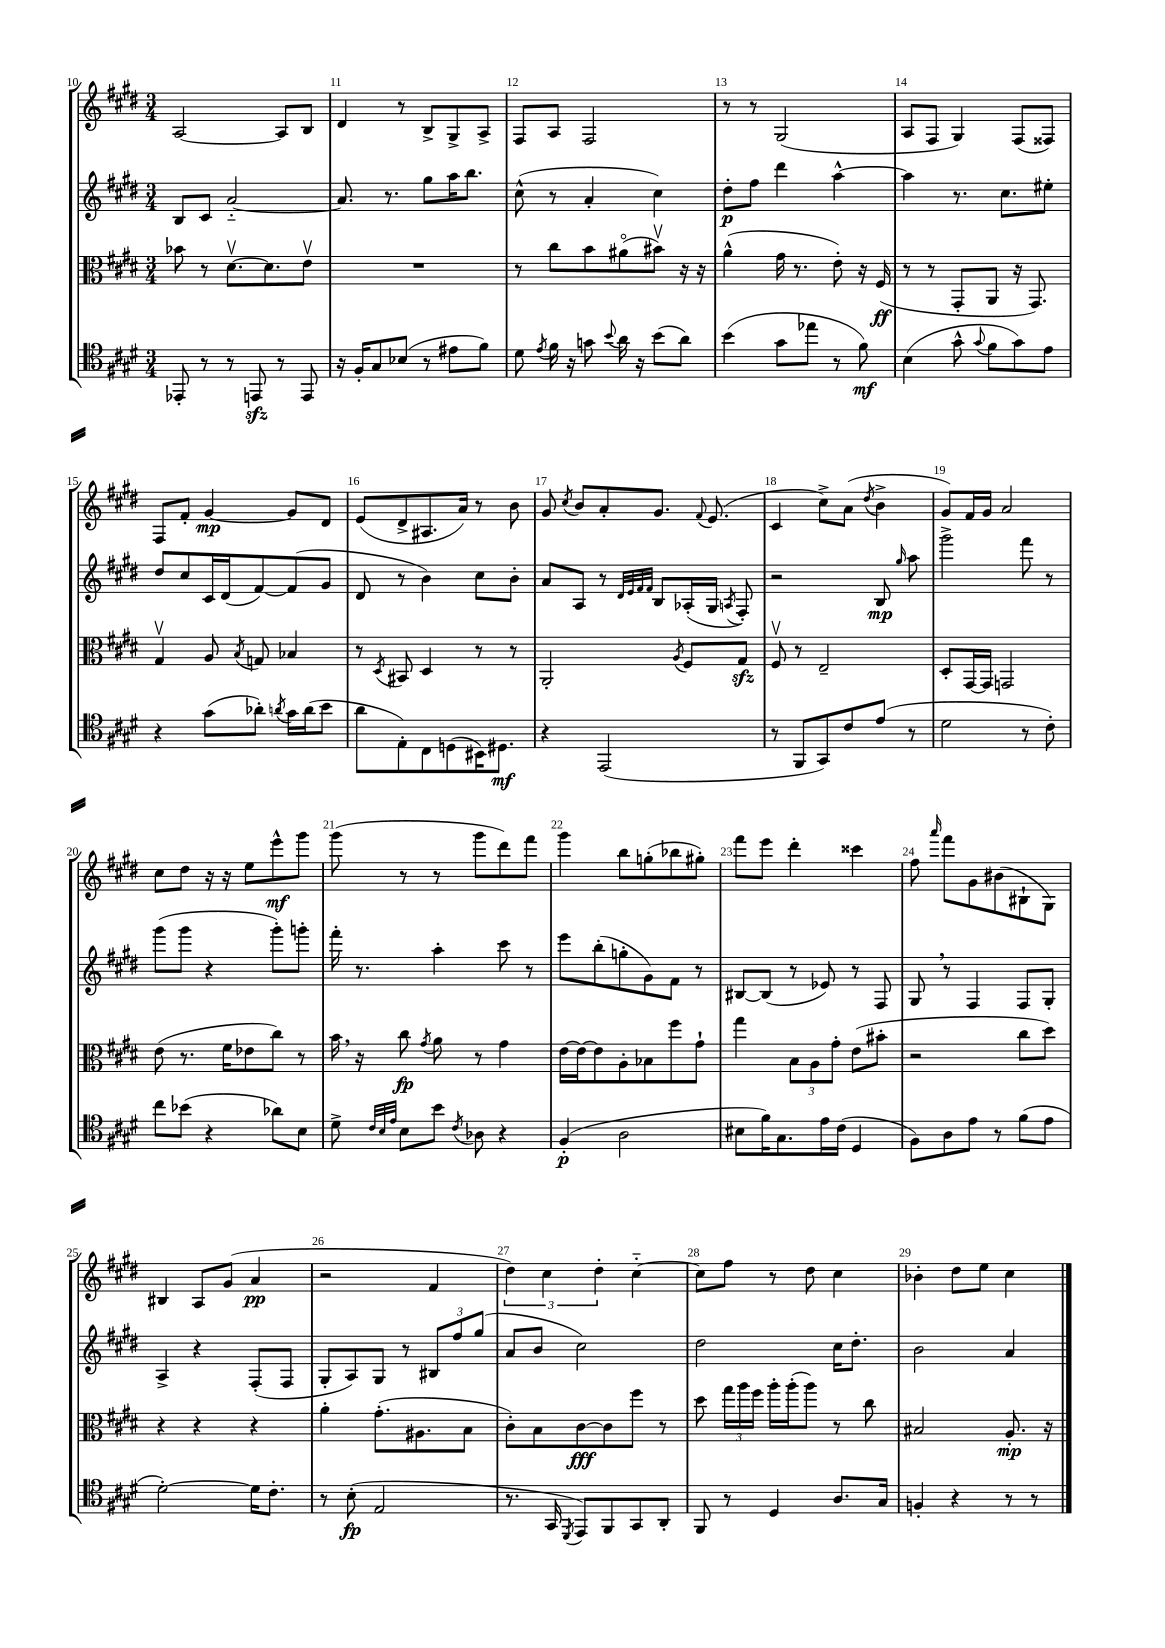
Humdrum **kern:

**kern	**dynam	**kern	**dynam	**kern	**dynam	**kern	**dynam
*part4	*part4	*part3	*part3	*part2	*part2	*part1	*part1
*staff4	*staff4	*staff3	*staff3	*staff2	*staff2	*staff1	*staff1
*clefC4	*	*clefC3	*	*clefG2	*	*clefG2	*
*k[f#c#g#d#]	*	*k[f#c#g#d#]	*	*k[f#c#g#d#]	*	*k[f#c#g#d#]	*
*M3/4	*	*M3/4	*	*M3/4	*	*M3/4	*
=10	=10	=10	=10	=10	=10	=10	=10
8EE-X'/	.	8b-X\	.	8B/L	.	[2A/	.
8r	.	8r	.	8c#/J	.	.	.
8r	.	[8.d#v\L	.	[2a/	.	.	.
8EEnzz/	.	.	.	.	.	.	.
.	.	8.d#\]	.	.	.	.	.
8r	.	.	.	.	.	8A/L]	.
8EE/	.	8ev\J	.	.	.	8B/J	.
=11	=11	=11	=11	=11	=11	=11	=11
16r	.	2.r	.	8.a/]	.	4d#/	.
16F#'/KL	.	.	.	.	.	.	.
8G#/	.	.	.	.	.	.	.
.	.	.	.	8.r	.	.	.
(8B-X/J	.	.	.	.	.	8r	.
8r	.	.	.	8gg#\L	.	8B^/L	.
8e#X\L	.	.	.	16aa\K	.	8G#^/	.
.	.	.	.	8.bb\J	.	.	.
8f#\J)	.	.	.	.	.	8A^/J	.
=12	=12	=12	=12	=12	=12	=12	=12
8d#\	.	8r	.	(8cc#^^\	.	8F#/L	.
8qe/	.	.	.	.	.	.	.
16f#\	.	8cc#\L	.	8r	.	8A/J	.
16r	.	.	.	.	.	.	.
8gn\	.	8b\	.	4a'/	.	2F#/	.
8qqb/	.	.	.	.	.	.	.
16a\	.	(8a#X\	.	.	.	.	.
16r	.	.	.	.	.	.	.
(8b\L	.	8b#Xv\J)	.	4cc#\)	.	.	.
8a\J)	.	16r	.	.	.	.	.
.	.	16r	.	.	.	.	.
=13	=13	=13	=13	=13	=13	=13	=13
(4b\	.	(4a^^\	.	8dd#'\L	p	8r	.
.	.	.	.	8ff#\J	.	8r	.
8g#\L	.	16g#\	.	4ddd#\	.	(2G#/	.
.	.	8.r	.	.	.	.	.
8ee-X\J	.	.	.	.	.	.	.
8r	.	8e'\)	.	[4aa^^\	.	.	.
8f#\)	mf	16r	.	.	.	.	.
.	.	(16F#/	ff	.	.	.	.
=14	=14	=14	=14	=14	=14	=14	=14
(4B\	.	8r	.	4aa\]	.	8A/L	.
.	.	8r	.	.	.	8F#/J	.
8g#^^\	.	8GG#'/L	.	8.r	.	4G#/)	.
8qqg#/	.	.	.	.	.	.	.
8f#\L	.	8AA/J	.	.	.	.	.
.	.	.	.	8.cc#\L	.	.	.
8g#\)	.	16r	.	.	.	(8F#/L	.
.	.	8.GG#/)	.	.	.	.	.
8e\J	.	.	.	8ee#X'\J	.	8F##X/J)	.
!!LO:LB:g=z
=15	=15	=15	=15	=15	=15	=15	=15
4r	.	4G#v/	.	8dd#/L	.	8F#/L	.
.	.	.	.	8cc#/	.	8f#'/J	.
(8g#\L	.	8A/	.	16c#/L	.	[4g#/	mp
.	.	.	.	(16d#/J	.	.	.
.	.	8qB/	.	.	.	.	.
8a-X'\J)	.	8Gn/	.	[8f#/)	.	.	.
8qan/	.	.	.	.	.	.	.
16g#\LL	.	4B-X/	.	(8f#/]	.	8g#/L]	.
(16a\J	.	.	.	.	.	.	.
8b\J	.	.	.	8g#/J	.	8d#/J	.
=16	=16	=16	=16	=16	=16	=16	=16
8a\L	.	8r	.	8d#/	.	(8e/L	.
.	.	8qD#/	.	.	.	.	.
8E'\)	.	8BB#X/	.	8r	.	8d#^/	.
8C#\	.	4D#/	.	4b\)	.	8.A#X/	.
(8Dn\	.	.	.	.	.	.	.
.	.	.	.	.	.	16a/Jk)	.
16BB#X\K)	.	8r	.	8cc#\L	.	8r	.
8.D#X\J	mf	.	.	.	.	.	.
.	.	8r	.	8b'\J	.	8b\	.
=17	=17	=17	=17	=17	=17	=17	=17
4r	.	2AA'/	.	8a/L	.	8g#/	.
.	.	.	.	.	.	8qcc#/	.
.	.	.	.	8A/J	.	8b/L	.
(2EE/	.	.	.	8r	.	8a'/	.
.	.	.	.	32qqd#/LLL	.	.	.
.	.	.	.	32qqe/	.	.	.
.	.	.	.	32qqf#/	.	.	.
.	.	.	.	32qqf#/JJJ	.	.	.
.	.	.	.	8B/L	.	8.g#/J	.
.	.	8qA/	.	.	.	.	.
.	.	8F#/L	.	(16A-X'/L	.	.	.
.	.	.	.	.	.	8qqf#/	.
.	.	.	.	16G#/JJ	.	(8.e/	.
.	.	.	.	8qAn/	.	.	.
.	.	8G#zz/J	.	8F#'/)	.	.	.
=18	=18	=18	=18	=18	=18	=18	=18
8r	.	8F#v/	.	2r	.	4c#/	.
8FF#/L	.	8r	.	.	.	.	.
8GG#/)	.	2E~/	.	.	.	8cc#^\L)	.
8c#/	.	.	.	.	.	(8a\J	.
.	.	.	.	.	.	8qdd#/	.
(8e/J	.	.	.	8B/	mp	4b^\	.
.	.	.	.	16qqgg#/	.	.	.
8r	.	.	.	8aa\	.	.	.
=19	=19	=19	=19	=19	=19	=19	=19
2d#\	.	8D#'/L	.	2ggg#^\	.	8g#/L)	.
.	.	[16GG#/L	.	.	.	16f#/L	.
.	.	16GG#/JJ]	.	.	.	16g#/JJ	.
.	.	2GGn/	.	.	.	2a/	.
8r	.	.	.	8fff#\	.	.	.
8c#'\)	.	.	.	8r	.	.	.
!!LO:LB:g=z
=20	=20	=20	=20	=20	=20	=20	=20
8cc#\L	.	(8e\	.	(8ggg#\L	.	8cc#\L	.
(8b-X\J	.	8.r	.	8ggg#\J	.	8dd#\J	.
4r	.	.	.	4r	.	16r	.
.	.	16f#\KL	.	.	.	16r	.
.	.	8e-X\	.	.	.	8ee\L	.
8a-X\L)	.	8cc#\J)	.	8ggg#'\L)	.	8eee^^\	mf
8B\J	.	8r	.	8gggn'\J	.	8ggg#\J	.
=21	=21	=21	=21	=21	=21	=21	=21
8d#^\	.	16b,\	.	16fff#'\	.	(8ggg#\	.
.	.	16r	.	8.r	.	.	.
32qqc#/LLL	.	.	.	.	.	.	.
32qqB/	.	.	.	.	.	.	.
32qqe/JJJ	.	.	.	.	.	.	.
8B\L	.	8cc#\	fp	.	.	8r	.
.	.	8qg#/	.	.	.	.	.
8b\J	.	8a\	.	4aa'\	.	8r	.
8qc#/	.	.	.	.	.	.	.
8A-X\	.	8r	.	.	.	8ggg#\L	.
4r	.	4g#\	.	8ccc#\	.	8ddd#\)	.
.	.	.	.	8r	.	8fff#\J	.
=22	=22	=22	=22	=22	=22	=22	=22
(4F#'/	p	[16e\LL	.	8eee\L	.	4ggg#\	.
.	.	16e\J_	.	.	.	.	.
.	.	8e\]	.	(8bb'\	.	.	.
2A\	.	8A'\	.	8ggn'\	.	8bb\L	.
.	.	8B-X\	.	8g#\)	.	(8ggn'\	.
.	.	8ff#\	.	8f#\J	.	8bb-X\	.
.	.	8g#`\J	.	8r	.	8gg#X'\J)	.
=23	=23	=23	=23	=23	=23	=23	=23
8B#X\L	.	4gg#\	.	[8B#X/L	.	8fff#\L	.
16f#\K)	.	.	.	(8B#/J]	.	8eee\J	.
8.G#\	.	.	.	.	.	.	.
.	.	12B\L	.	8r	.	4ddd#'\	.
.	.	12A\	.	.	.	.	.
16e\L	.	.	.	8e-X/)	.	.	.
.	.	12g#'\J	.	.	.	.	.
(16c#\JJ	.	.	.	.	.	.	.
4D#/	.	(8e\L	.	8r	.	4ccc##X\	.
.	.	8b#X'\J	.	8F#/	.	.	.
=24	=24	=24	=24	=24	=24	=24	=24
8F#\L)	.	2r	.	8G#,/	.	8ff#\	.
.	.	.	.	.	.	16qqaaa/	.
8A\	.	.	.	8r	.	8fff#\L	.
8e\J	.	.	.	4F#/	.	8g#\	.
8r	.	.	.	.	.	(8b#X\	.
(8f#\L	.	8cc#\L	.	8F#/L	.	8B#X`\	.
8e\J	.	8dd#\J)	.	8G#'/J	.	8G#\J)	.
!!LO:LB:g=z
=25	=25	=25	=25	=25	=25	=25	=25
[2d#'\)	.	4r	.	4A^/	.	4B#X/	.
.	.	4r	.	4r	.	8A/L	.
.	.	.	.	.	.	(8g#/J	.
16d#\KL]	.	4r	.	(8F#'/L	.	4a/	pp
8.c#'\J	.	.	.	.	.	.	.
.	.	.	.	8F#/J	.	.	.
=26	=26	=26	=26	=26	=26	=26	=26
8r	.	4a'\	.	8G#'/L	.	2r	.
(8B'\	fp	.	.	8A/)	.	.	.
2E/	.	(8.g#'\L	.	8G#/J	.	.	.
.	.	.	.	8r	.	.	.
.	.	8.A#X\	.	.	.	.	.
.	.	.	.	12B#X/L	.	4f#/	.
.	.	.	.	12ff#/	.	.	.
.	.	8B\J	.	.	.	.	.
.	.	.	.	(12gg#/J	.	.	.
=27	=27	=27	=27	=27	=27	=27	=27
8.r	.	8c#'\L)	.	8a/L	.	6dd#\)	.
.	.	8B\	.	8b/J	.	.	.
.	.	.	.	.	.	6cc#\	.
16GG#/	.	.	.	.	.	.	.
8qDD#/	.	.	.	.	.	.	.
8EE/L)	.	[8c#\	fff	2cc#\)	.	.	.
.	.	.	.	.	.	6dd#'\	.
8FF#/	.	8c#\]	.	.	.	.	.
8GG#/	.	8ff#\J	.	.	.	[4cc#\	.
8AA'/J	.	8r	.	.	.	.	.
=28	=28	=28	=28	=28	=28	=28	=28
8FF#/	.	8dd#\	.	2dd#\	.	8cc#\L]	.
8r	.	24gg#\LL	.	.	.	8ff#\J	.
.	.	24aa\	.	.	.	.	.
.	.	24ff#\JJ	.	.	.	.	.
4D#/	.	16aa'\LL	.	.	.	8r	.
.	.	(16aa'\J	.	.	.	.	.
.	.	8aa\J)	.	.	.	8dd#\	.
8.A/L	.	8r	.	16cc#\KL	.	4cc#\	.
.	.	.	.	8.dd#'\J	.	.	.
.	.	8cc#\	.	.	.	.	.
16G#/Jk	.	.	.	.	.	.	.
=29	=29	=29	=29	=29	=29	=29	=29
4Fn'/	.	2B#X/	.	2b\	.	4b-X'\	.
4r	.	.	.	.	.	8dd#\L	.
.	.	.	.	.	.	8ee\J	.
8r	.	8.A'/	mp	4a/	.	4cc#\	.
8r	.	.	.	.	.	.	.
.	.	16r	.	.	.	.	.
==	==	==	==	==	==	==	==
*-	*-	*-	*-	*-	*-	*-	*-
